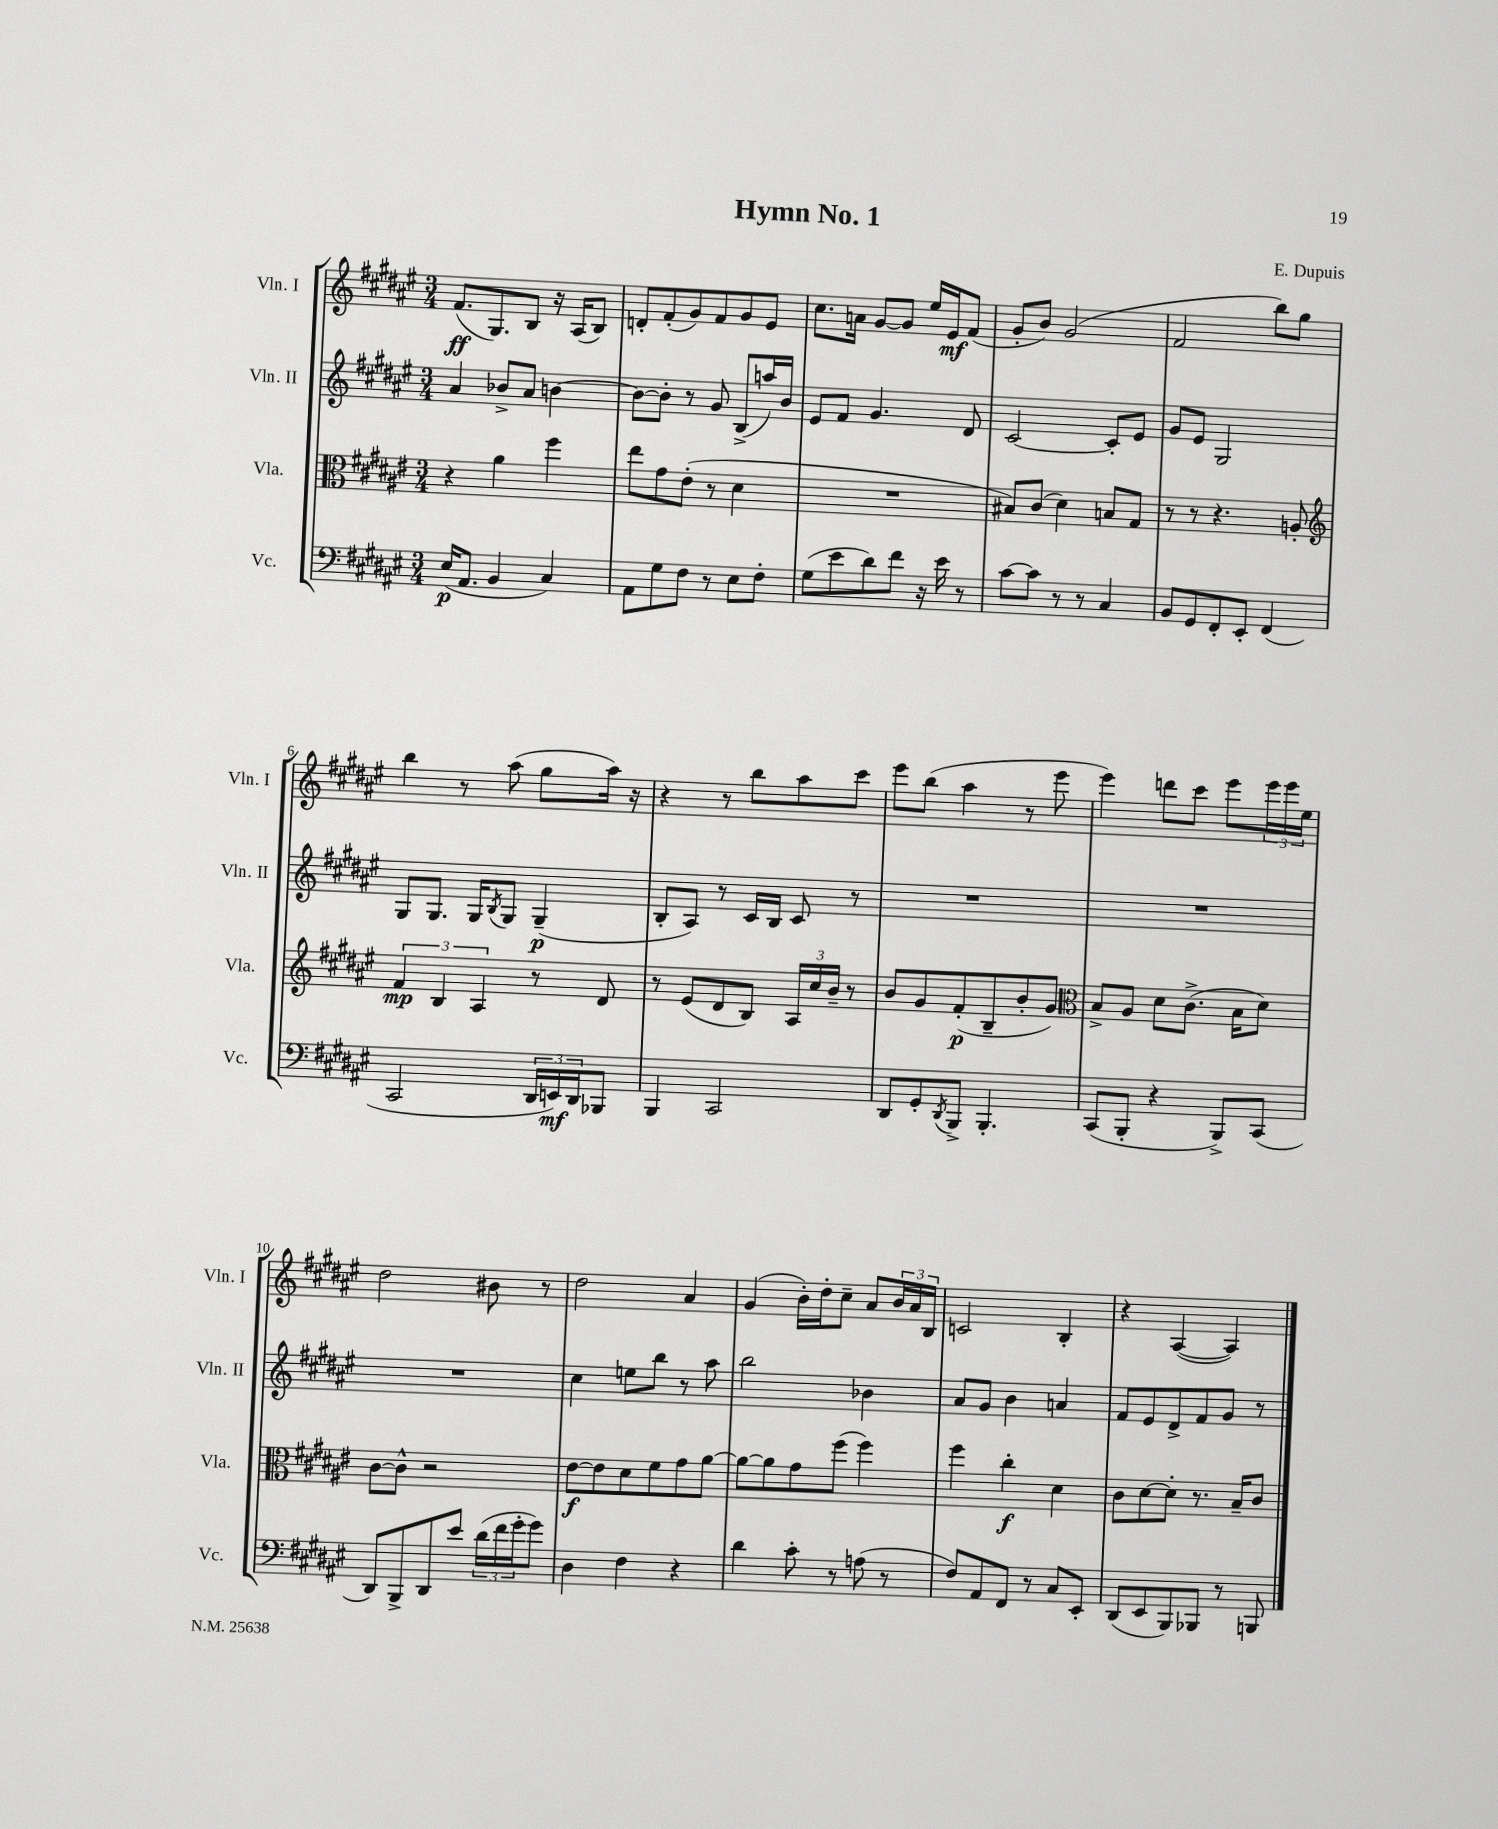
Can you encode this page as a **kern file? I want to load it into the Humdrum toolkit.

**kern	**kern	**kern	**kern
*staff4	*staff3	*staff2	*staff1
*clefF4	*clefC3	*clefG2	*clefG2
*k[f#c#g#d#a#e#]	*k[f#c#g#d#a#e#]	*k[f#c#g#d#a#e#]	*k[f#c#g#d#a#e#]
*M3/4	*M3/4	*M3/4	*M3/4
(16E#	4r	4a#	(8.f#
8.AA#	.	.	.
.	.	.	8.G#)
4BB	4a#	8b-^	.
.	.	8a#	8B
4C#)	4ff#	[4b	16r
.	.	.	(16A#
.	.	.	8B)
=	=	=	=
8AA#	8ee#	8b_	8d'
8G#	8g#	8b']	(8f#'
8F#	(8e#'	8r	8g#)
8r	8r	8g#	8f#
8E#	4d#	(8B^	8g#
8F#'	.	16aa)	8e#
.	.	16b	.
=	=	=	=
(8G#	2.r	8e#	8.cc#
8e#	.	8f#	.
.	.	.	16a
8d#)	.	4.g#	[8g#
8f#	.	.	8g#]
16r	.	.	16ee#
16e#	.	.	16e#
8r	.	8d#	(8f#
=	=	=	=
[8c#	8B#)	[2c#	8g#'
8c#]	(8c#	.	8b)
8r	4d#)	.	(2g#
8r	.	.	.
4C#	8B	8c#']	.
.	8G#	8e#	.
=	=	=	=
8BB	8r	8g#	2f#
8GG#	8r	8e#	.
8FF#'	4.r	2G#	.
8EE#'	.	.	.
(4FF#	.	.	8bb)
.	8A'	.	8gg#
=	=	=	=
*	*clefG2	*	*
2CC#	6f#	8G#	4bb
.	.	8.G#	.
.	6B	.	.
.	.	.	8r
.	.	16G#	.
.	6A#	.	.
.	.	8qB	.
.	.	8G#	(8aa#
24DD#	8r	(4G#~	8gg#
24EE)	.	.	.
24DD#	.	.	.
8BBB-	8d#	.	16aa#)
.	.	.	16r
=	=	=	=
4BBB	8r	8B'	4r
.	(8e#	8A#)	.
2CC#	8d#	8r	8r
.	8B)	16c#	8bb
.	.	16B	.
.	24A#	8c#	8aa#
.	24cc#	.	.
.	24b~	.	.
.	8r	8r	8ccc#
=	=	=	=
8DD#	8b	2.r	8eee#
8GG#'	8g#	.	(8bb
8qDD#	.	.	.
8BBB^	(8f#'	.	4aa#
4.BBB'	8B~	.	.
.	8b'	.	8r
.	8g#)	.	8eee#
=	=	=	=
*	*clefC3	*	*
(8CC#	8B^	2.r	4eee#)
8BBB'	8A#	.	.
4r	8d#	.	8ddd
.	(8.c#^	.	8ccc#
8BBB^)	.	.	8eee#
.	16B	.	.
(8CC#	8d#)	.	24eee#
.	.	.	24eee#
.	.	.	24ee#
=	=	=	=
8DD#)	[8c#	2.r	2dd#
8BBB^	8c#^^]	.	.
8DD#	2r	.	.
8e#	.	.	.
(24d#	.	.	8b#
24f#	.	.	.
24g#'	.	.	.
8g#)	.	.	8r
=	=	=	=
4D#	[8e#	4cc#	2dd#
.	8e#]	.	.
4F#	8d#	8ee	.
.	8f#	8bb	.
4r	8g#	8r	4a#
.	[8a#	8aa#	.
=	=	=	=
4d#	8a#_	2bb	(4g#
.	8a#]	.	.
8c#'	8g#	.	16b')
.	.	.	16dd#'
8r	(8ff#	.	8cc#~
(8A	4ff#)	4b-	8a#
8r	.	.	24b
.	.	.	24a#
.	.	.	24B
=	=	=	=
8F#)	4ff#	8a#	2c
8AA#	.	8g#	.
8FF#	4cc#'	4b	.
8r	.	.	.
8C#	4d#	4a	4B'
8EE#'	.	.	.
=	=	=	=
(8DD#	8c#	8f#	4r
8EE#	[8d#	8e#	.
8BBB)	8d#']	8d#^	([4A#
8BBB-	8.r	8f#	.
8r	.	8g#	4A#])
.	16B~	.	.
8BBB	8c#	8r	.
==	==	==	==
*-	*-	*-	*-
